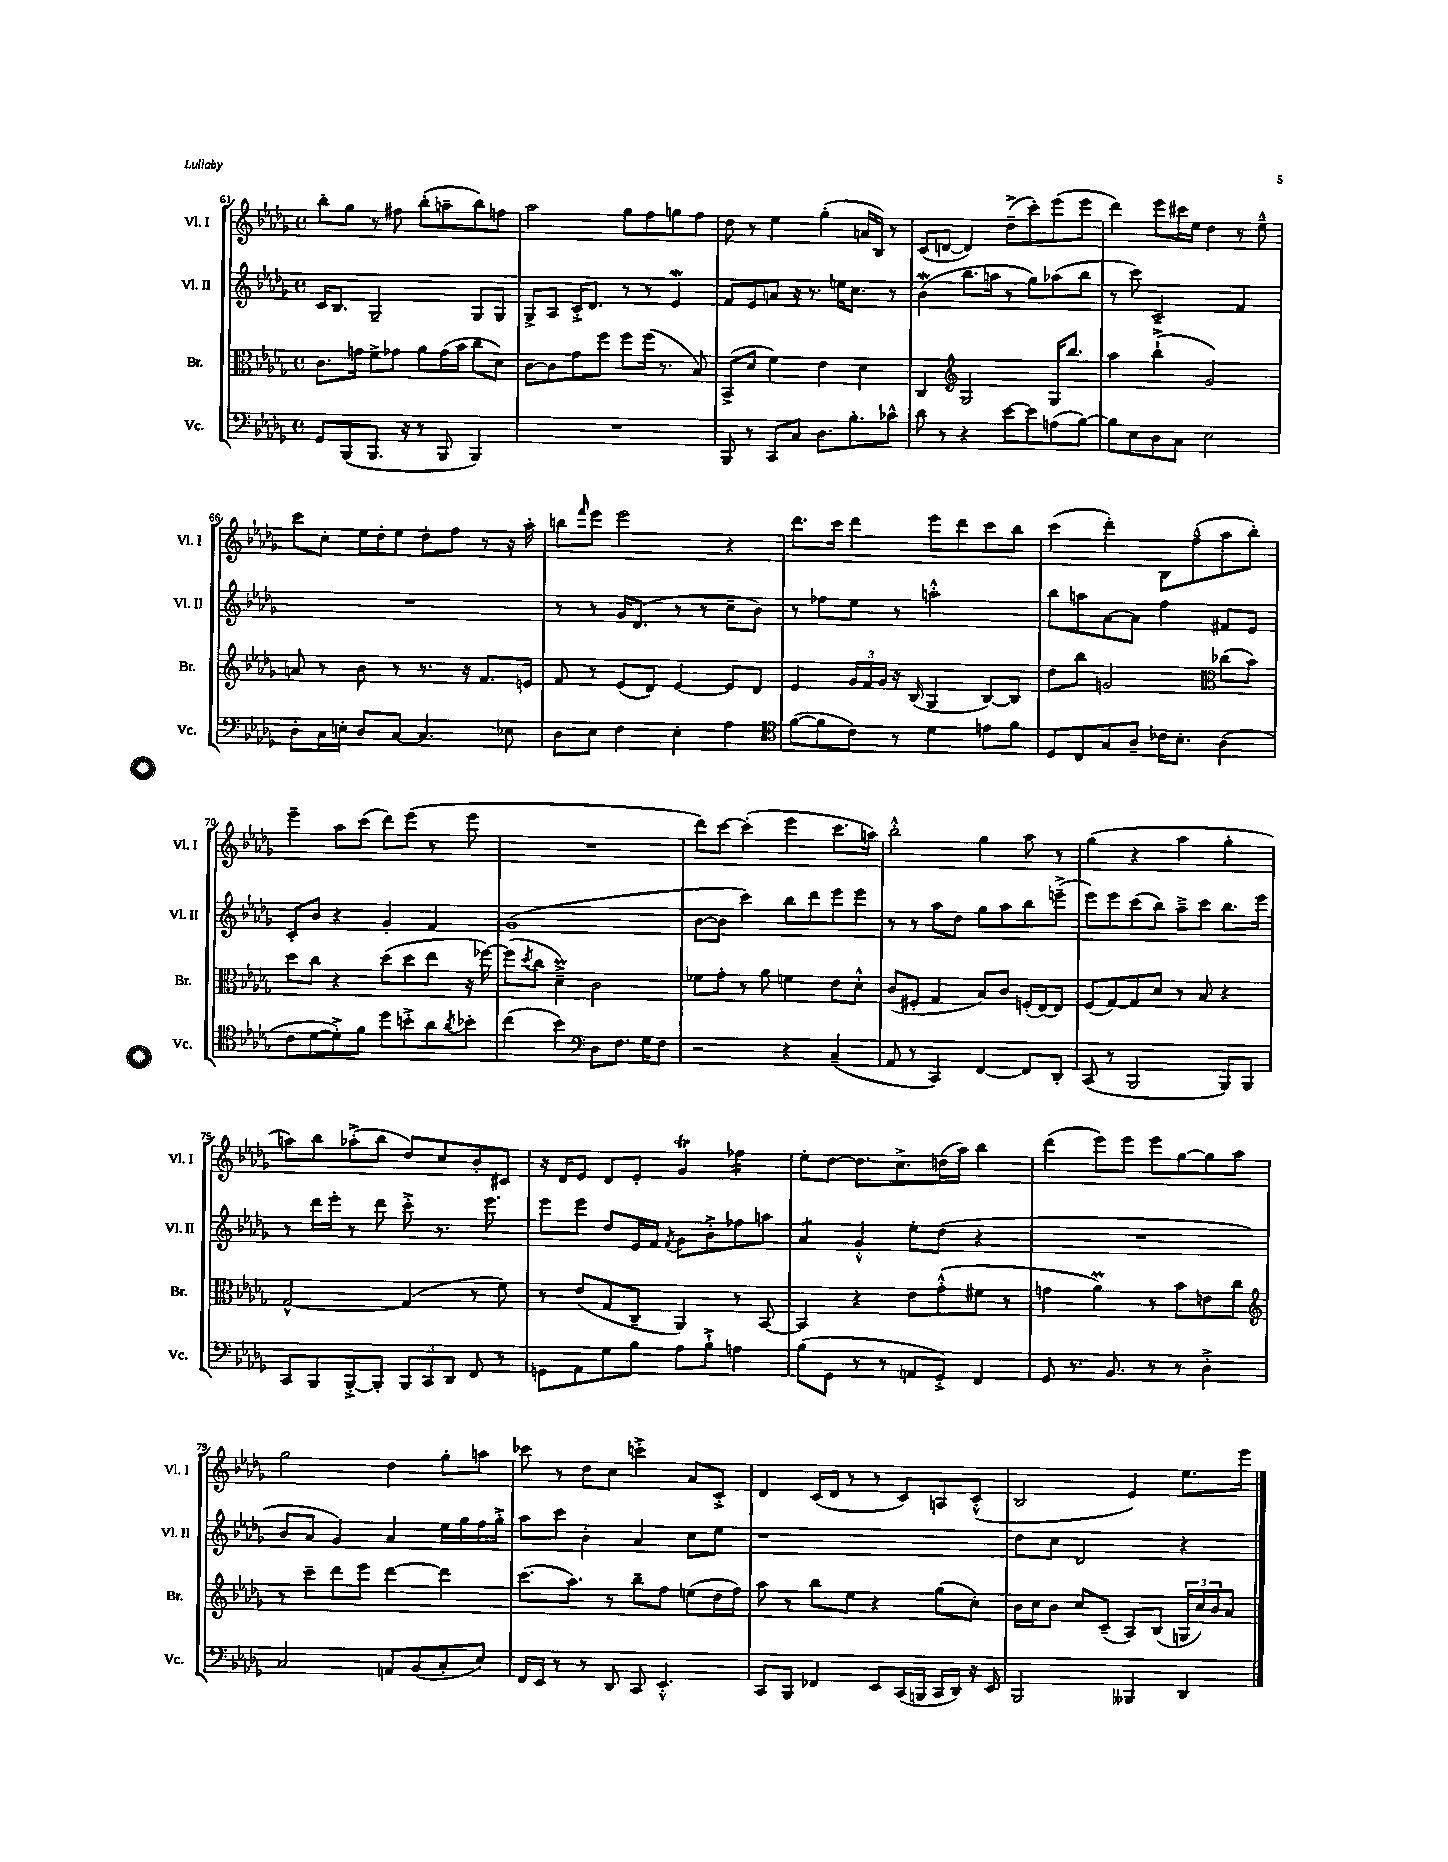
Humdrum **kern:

**kern	**kern	**kern	**kern
*staff4	*staff3	*staff2	*staff1
*clefF4	*clefC3	*clefG2	*clefG2
*k[b-e-a-d-g-]	*k[b-e-a-d-g-]	*k[b-e-a-d-g-]	*k[b-e-a-d-g-]
*M4/4	*M4/4	*M4/4	*M4/4
*met(c)	*met(c)	*met(c)	*met(c)
8GG-	8.c	16c	8bb-'
.	.	8.B-	.
(8BBB-	.	.	8gg-
.	16g	.	.
8.BBB-	8f^	2G-~	8r
.	8g-	.	8ff#
16r	.	.	.
8r	8a-	.	(8bb-'
8BBB-	(16g-	.	8aa~
.	16b-	.	.
4BBB-)	8cc	8G-	8bb-)
.	8d-)	8G-	8ff
=	=	=	=
1r	[8c	8G-^	2aa-
.	8c]	8A-	.
.	8g-	16c'^	.
.	.	8.d-	.
.	8ff	.	.
.	8ff	8r	8gg-
.	(16ff	8r	8ff
.	8.r	.	.
.	.	4e-	8gg
.	8B-)	.	8ff
=	=	=	=
8BBB-	(8BB-^	8f	8dd-
8r	8d-	8e-	8r
8CC	4f)	8a	4ee-
8C	.	16r	.
.	.	8.r	.
8.D-	4e-	.	(4gg-'
.	.	16ee	.
8.B-'	.	8.cc	.
.	4d-	.	16a
.	.	.	16B-)
8c-^^	.	8r	8r
=	=	=	=
8d-	4C	(4b-	(8c
8r	.	.	[8d
*	*clefG2	*	*
4r	2G-	8.bb-	4d])
.	.	16aa	.
[8e-	.	8r	(8dd-~^
8e-]	.	8gg-)	8ccc')
(8A	16G-	(8aa-	(8eee-
.	8.bb-	.	.
[8B-)	.	8bb-	8eee-
=	=	=	=
8B-]	4aa-	8r	4ddd-)
8E-	.	8ccc)	.
8D-	(4bb-`^	2c~	8eee-
8C	.	.	16ccc#
.	.	.	16ee-
2E-	2g-)	.	4dd-
.	.	4f	8r
.	.	.	8ee-~^^
=	=	=	=
8D-'	8a	1r	8ccc
16C	8r	.	8cc'
16E'	.	.	.
8D-	8b-	.	16ee-
.	.	.	16dd-'
[8C	8r	.	8ee-
4.C]	8.r	.	8dd-'
.	.	.	8ff
.	16r	.	.
.	8.f	.	8r
8E-	.	.	16r
.	16e	.	16aa-'
=	=	=	=
8D-	8f	8r	8bb
.	.	.	16qqfff
8E-	8r	8r	8eee-
4F	(8e-	16g-	2eee-
.	.	(8.d-	.
.	8d-)	.	.
4E-'	[4e-	8r	.
.	.	8r	.
4A-	8e-]	8cc~	4r
.	8d-	8b-)	.
=	=	=	=
*clefC4	*	*	*
([8f	4e-	8r	8.ddd-
8f]	.	8ff-	.
.	.	.	16ccc
8c)	24g-	8ee-	4ddd-
.	24f	.	.
.	24g-	.	.
8r	16r	8r	.
.	(16B-	.	.
4d-	4G-	2aa'^^	8eee-
.	.	.	8ddd-
8e	[8B-)	.	8ccc
8f	8B-]	.	8bb-
=	=	=	=
8D-	8dd-	8bb-	(4ccc
8C	8bb-	8aa	.
8G-	2g	[8a-	4ddd-')
8A-~	.	8a-]	.
16c-	.	4ff	8B-
8.B-'	.	.	.
.	.	.	(8ff~^^
*	*clefC3	*	*
(4A-	(8cc-	8f#	8aa-
.	8b-)	8e-	8bb-')
=	=	=	=
8c	8dd-	8c'	4eee-~
[8d-	8cc	8b-	.
8d-'^])	4r	4r	8aa-
8f	.	.	(8ccc
8dd-	(8dd-	4g-'	8ddd-)
8b'^	8dd-	.	(8eee-
8a-	8ee-	4f	8r
8qa-	.	.	.
8b-'	16r	.	8eee-
.	[16ff-)	.	.
=	=	=	=
(4cc	(8ff-]	(1g-	1r
.	8qdd-	.	.
.	8cc	.	.
4b-)	4d-~^)	.	.
*clefF4	*	*	*
8D-	2c	.	.
8.F	.	.	.
16G-	.	.	.
8F	.	.	.
=	=	=	=
2r	8f-	[8b-	8ddd-)
.	8g-'	8b-]	[8ccc
.	8r	4ccc)	(4ccc']
.	8a-	.	.
4r	4f	8bb-	4eee-
.	.	8ddd-	.
(4C~	8e-	8eee-	8.ccc
.	8d-'^^	8eee-	.
.	.	.	16aa)
=	=	=	=
8AA-	(8c	8r	2bb-'^^
8r	8F#'	8r	.
4CC)	4G-	8aa-	.
.	.	8dd-	.
[4FF	8B-)	8gg-	4gg-
.	8c	8aa-	.
8FF]	(16F'	8bb-	8aa-
.	[16E-)	.	.
8DD-'	8E-]	(8eee~^	8r
=	=	=	=
(8CC	(8F	8eee-)	(4gg-
8r	[8G-)	8eee-	.
2BBB-	8G-]	(8ccc	4r
.	8d-	8bb-)	.
.	8r	8aa-~^	4aa-
.	8B-	8ccc	.
8BBB-)	4r	8.bb-	4gg-'
8BBB-	.	.	.
.	.	16eee-	.
=	=	=	=
8CC	[2G-^^	8r	8aa)
8BBB-	.	16ddd-	8bb-
.	.	16eee-'	.
[8BBB-'^	.	8r	(8aa-'^
8BBB-']	.	8ddd-	8bb-
12BBB-	(4G-]	8ccc'^	8dd-)
12CC	.	.	.
.	.	8.r	8cc
12DD-	.	.	.
8FF	8r	.	8b-'
.	.	8.eee-	.
8r	8f)	.	8c#
=	=	=	=
8GG	8r	8eee-	16r
.	.	.	16d-
8AA-	(8e-	8eee-	8e-
8G-	8G-	8dd-	8d-
8B-	8C~	16e-	8e-'
.	.	16f	.
.	.	8qf	.
8A-	4AA-)	8g-	4g-
8B-`^	.	8b-'^	.
4A	8r	8ff-	4ff-
.	[8BB-	8aa	.
=	=	=	=
(8B-	4BB-]	4a-	8ee-'
8GG-	.	.	[8dd-
8r	4r	4g-'^^	8.dd-]
8r	.	.	.
.	.	.	8.cc^
8AA	8e-	8ee-'	.
8GG-'^)	(8g-'^^	(8dd-	(16dd
.	.	.	16aa-)
4FF	8f#	4r	4bb-
.	8r	.	.
=	=	=	=
8GG-	4g	1r	(4ddd-
8.r	.	.	.
.	4a-)	.	8eee-)
8.BB-	.	.	.
.	.	.	8eee-
8r	8r	.	8eee-
8r	8b-	.	[8gg-
4D-'^	8e	.	8gg-]
.	8cc	.	8aa-
=	=	=	=
*	*clefG2	*	*
2C	8r	8b-	2gg-
.	8ccc~	8a-	.
.	8ddd-	4g-)	.
.	8eee-	.	.
8AA	[4ddd-	4a-	4dd-
(8BB-	.	.	.
8C'	4ddd-]	16ee-	8gg-'
.	.	16gg-	.
8E-)	.	16ff	8aa
.	.	16gg-'^	.
=	=	=	=
16FF	(8.ccc	8aa-	8ccc-
16EE-	.	.	.
8r	.	8ccc	8r
.	8.aa-)	.	.
8r	.	4b-'	8dd-
8DD-	8r	.	8cc
8CC	8bb-~	4a-	4ccc'^
4.EE-'^^	8ff	.	.
.	(8ee	8cc	8a-
.	16dd-	8ee-	8c'^
.	16ff)	.	.
=	=	=	=
8CC	8aa-	1r	4d-
8BBB-	8r	.	.
4FF-	8bb-	.	(16c
.	.	.	16d-
.	8ee-	.	8r
8EE-	4r	.	8r
(16CC	.	.	8c)
16BBB	.	.	.
16CC	(8gg-	.	8A
16DD-)	.	.	.
16r	8cc')	.	(8c'^^
16EE-	.	.	.
=	=	=	=
2BBB-	16b-	8dd-	2B-
.	16cc	.	.
.	8b-	8cc	.
.	8cc	2d-	.
.	(8c~	.	.
4BBB--	8A-)	.	4e-)
.	(8B-	.	.
4DD-	24G	4r	8.ee-
.	24cc)	.	.
.	24b-	.	.
.	8a-	.	.
.	.	.	16eee-
==	==	==	==
*-	*-	*-	*-
